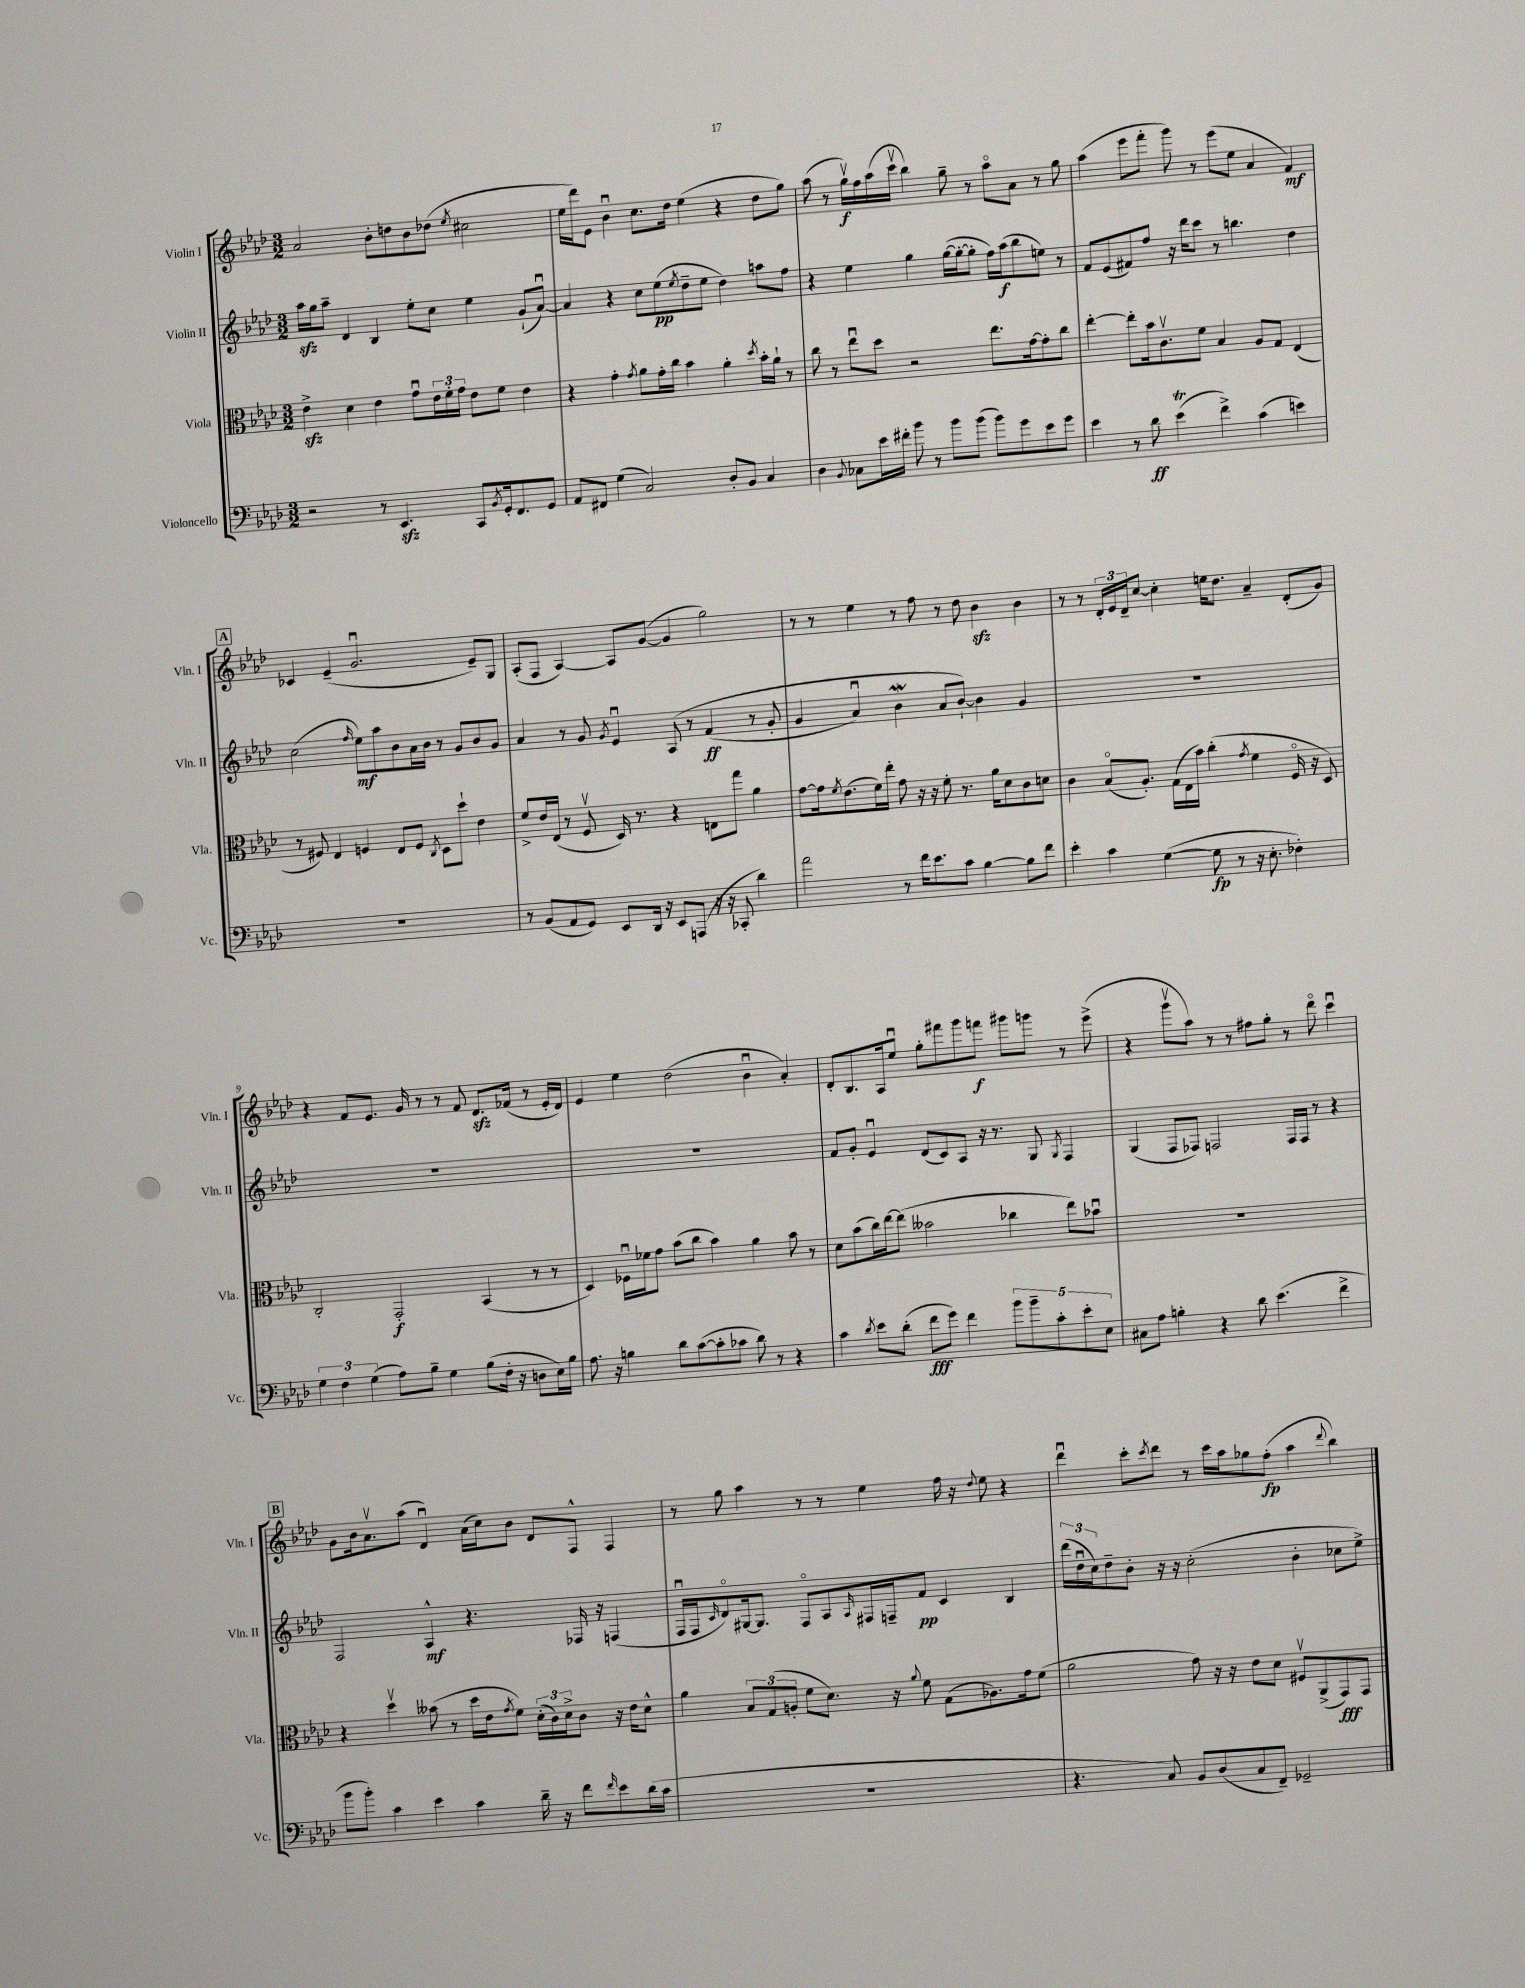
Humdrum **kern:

**kern	**dynam	**kern	**dynam	**kern	**dynam	**kern	**dynam
*part4	*part4	*part3	*part3	*part2	*part2	*part1	*part1
*staff4	*staff4	*staff3	*staff3	*staff2	*staff2	*staff1	*staff1
*I"Violoncello	*	*I"Viola	*	*I"Violin II	*	*I"Violin I	*
*I'Vc.	*	*I'Vla.	*	*I'Vln. II	*	*I'Vln. I	*
*clefF4	*	*clefC3	*	*clefG2	*	*clefG2	*
*k[b-e-a-d-]	*	*k[b-e-a-d-]	*	*k[b-e-a-d-]	*	*k[b-e-a-d-]	*
*M3/2	*	*M3/2	*	*M3/2	*	*M3/2	*
=1	=1	=1	=1	=1	=1	=1	=1
2r	.	4e-zz^\	.	16aa-zz\LL	.	2a-/	.
.	.	.	.	16gg\J	.	.	.
.	.	.	.	8aa-~\J	.	.	.
.	.	4d-\	.	4d-/	.	.	.
8r	.	4e-\	.	4B-/	.	8b-'\L	.
4.EE-zz/	.	.	.	.	.	8ddn\	.
.	.	8gu\L	.	8ee-'\L	.	8b-\	.
.	.	24e-\L	.	8cc\J	.	(8dd-X\J	.
.	.	24f'\	.	.	.	.	.
.	.	24g\JJ	.	.	.	.	.
.	.	.	.	.	.	8qee-/	.
8CC/L	.	8e-\L	.	4ee-\	.	2cc#X\	.
8qBB-/	.	.	.	.	.	.	.
16GG'/k	.	8f\J	.	.	.	.	.
8.FF/	.	.	.	.	.	.	.
.	.	4e-\	.	(8g`/L	.	.	.
8GG/J	.	.	.	[8a-u/J)	.	.	.
=2	=2	=2	=2	=2	=2	=2	=2
8AA-/L	.	4r	.	4a-/]	.	16ee-\LL	.
.	.	.	.	.	.	16ddd-\J)	.
8FF#X/J	.	.	.	.	.	8e-\J	.
(4G\	.	4g'\	.	4r	.	4b-u\	.
.	.	8qg/	.	.	.	.	.
2C/)	.	8a-\L	.	8cc\L	.	8.cc\L	.
.	.	16g'\L	.	(8ee-\	pp	.	.
.	.	16cc\JJ	.	.	.	16dd-\Jk	.
.	.	.	.	8qee-/	.	.	.
.	.	4b-\	.	8dd-~\	.	(4ee-\	.
.	.	.	.	8ee-\J	.	.	.
8D-'/L	.	4a-'\	.	4dd-\)	.	4r	.
8BB-/J	.	.	.	.	.	.	.
.	.	8qdd-/	.	.	.	.	.
4C/	.	16b-'\LL	.	8aan\L	.	8dd-\L	.
.	.	16a-`\JJ	.	.	.	.	.
.	.	8r	.	8ff\J	.	8gg\J)	.
=3	=3	=3	=3	=3	=3	=3	=3
4D-\	.	8cc\	.	4r	.	(8aa-\	.
.	.	8r	.	.	.	8r	.
8qqBB-/	.	.	.	.	.	.	.
8C-X\L	.	8ee-u\L	.	4ee-\	.	16ggv\LL)	f
.	.	.	.	.	.	16ff\	.
16e-\L	.	8dd-\J	.	.	.	(16aa-\	.
16f#X'\JJ	.	.	.	.	.	16cccv\JJ	.
8b-\	.	2r	.	4gg\	.	4bb-\)	.
8r	.	.	.	.	.	.	.
8b-\L	.	.	.	([16gg\LL	.	8gg~\	.
.	.	.	.	16gg'\J_	.	.	.
(8b-\J	.	.	.	8gg'\J]	.	8r	.
8b-\L)	.	8.ee-\L	.	16ff\LL)	.	8aa-\L	.
.	.	.	.	(16aa-\J	f	.	.
8g\	.	.	.	8bb-\	.	8a-\J	.
.	.	[16g\k	.	.	.	.	.
8e-\	.	8g'\]	.	8een\J)	.	8r	.
8g\J	.	8cc\J	.	8r	.	8gg\	.
=4	=4	=4	=4	=4	=4	=4	=4
4e-\	.	[4ee-'\	.	8f/L	.	(4aa-\	.
.	.	.	.	(8e-/	.	.	.
8r	.	8ee-'\L]	.	8f#X/)	.	8eee-\L	.
8d-\	ff	16b-\k	.	8ff/J	.	8fff'\J	.
.	.	8.cv\	.	.	.	.	.
(4e-T\	.	.	.	16r	.	8ggg\)	.
.	.	.	.	16ddd-\KL	.	.	.
.	.	8f\J	.	8ccc\J	.	8r	.
4f^\)	.	4B-/	.	8r	.	(8eee-\L	.
.	.	.	.	4.bbn\	.	8ee-\J	.
(4c\	.	8A-/L	.	.	.	4a-/	.
.	.	8G/J	.	.	.	.	.
4en\)	.	(4E-/	.	4dd-\	.	4f/)	mf
!!LO:LB:g=z
!!LO:REH:place=s1:t=A
=5	=5	=5	=5	=5	=5	=5	=5
1.r	.	8r	.	(2cc\	.	4c-X/	.
.	.	8F#X/)	.	.	.	.	.
.	.	4E-/	.	.	.	(4e-~/	.
.	.	.	.	16qqff/	.	.	.
.	.	4Fn/	.	8ee-\L)	mf	2.gu/	.
.	.	.	.	8aa-\	.	.	.
.	.	8E-/L	.	8b-\	.	.	.
.	.	8F/J	.	16a-\L	.	.	.
.	.	.	.	16b-\JJ	.	.	.
.	.	8qC/	.	.	.	.	.
.	.	8D-\L	.	8r	.	.	.
.	.	8dd-`\J	.	8g/L	.	.	.
.	.	4e-\	.	8b-/	.	8e-~/L)	.
.	.	.	.	8g/J	.	8G/J	.
=6	=6	=6	=6	=6	=6	=6	=6
8r	.	8f^/L	.	4a-/	.	(8A-'/L	.
(8BB-/L	.	16e-/L	.	.	.	8F/J	.
.	.	(16E-/JJ	.	.	.	.	.
8AA-/	.	8r	.	8r	.	[4A-/)	.
8GG/J)	.	8Fv/	.	8g/	.	.	.
.	.	.	.	8qg/	.	.	.
8EE-/L	.	16D-/)	.	4e-u/	.	8A-/L]	.
.	.	8.r	.	.	.	.	.
16DD-/Jk	.	.	.	.	.	([8g/J	.
16r	.	.	.	.	.	.	.
8EE-/L	.	4r	.	(8A-/	.	4g/]	.
(8AAAn/J	.	.	.	8r	.	.	.
16r	.	8En\L	.	(4f/	ff	2gg\)	.
16r	.	.	.	.	.	.	.
8CC-X'/	.	8gg\J	.	.	.	.	.
4d-\)	.	4a-\	.	8r	.	.	.
.	.	.	.	8g'/	.	.	.
=7	=7	=7	=7	=7	=7	=7	=7
2a-\	.	[8g\L	.	4g/	.	8r	.
.	.	16g\k]	.	.	.	8r	.
.	.	8qf/	.	.	.	.	.
.	.	(8.e-\	.	.	.	.	.
.	.	.	.	4a-u/)	.	4ee-\	.
.	.	16f\L)	.	.	.	.	.
.	.	16ee-'\JJ	.	.	.	.	.
8r	.	8g\	.	4b-W\	.	8r	.
16f\KL	.	16r	.	.	.	8ff\	.
8.e-\	.	16r	.	.	.	.	.
.	.	8f'\	.	8a-/L	.	8r	.
8c\J	.	8.r	.	[8b-`/J)	.	8dd-\	.
[4B-\	.	.	.	4b-\]	.	4b-zz\	.
.	.	16a-\KL	.	.	.	.	.
.	.	8d-\	.	.	.	.	.
8B-\L]	.	8c\	.	4g/	.	4b-\	.
8f\J	.	8dn\J	.	.	.	.	.
=8	=8	=8	=8	=8	=8	=8	=8
4e-'\	.	4c\	.	1.r	.	8r	.
.	.	.	.	.	.	8r	.
4c\	.	(8B-/L	.	.	.	24d-'/LL	.
.	.	.	.	.	.	24e-/	.
.	.	.	.	.	.	24d-~/J	.
.	.	8.A-'/J)	.	.	.	[8cc/J	.
([4G\	.	.	.	.	.	4cc'\]	.
.	.	(16G\LL	.	.	.	.	.
.	.	16E-\	.	.	.	.	.
.	.	16b-\JJ)	.	.	.	.	.
8G\]	fp	(4cc'\	.	.	.	16een\KL	.
.	.	.	.	.	.	8.dd-\J	.
8r	.	.	.	.	.	.	.
.	.	8qg/	.	.	.	.	.
16r	.	4f\	.	.	.	4a-~/	.
8.E-'\	.	.	.	.	.	.	.
4F-X'\)	.	16F/	.	.	.	(8d-'/L	.
.	.	16r	.	.	.	.	.
.	.	8D-/)	.	.	.	8g/J)	.
!!LO:LB:g=z
=9	=9	=9	=9	=9	=9	=9	=9
6G\	.	2C'/	.	1.r	.	4r	.
6F\	.	.	.	.	.	.	.
.	.	.	.	.	.	8f/L	.
(6G\	.	.	.	.	.	.	.
.	.	.	.	.	.	8.e-/J	.
8A-\L)	.	2GG'/	f	.	.	.	.
.	.	.	.	.	.	16g/	.
8B-~\J	.	.	.	.	.	8r	.
4G\	.	.	.	.	.	8r	.
.	.	.	.	.	.	8f/	.
(8B-\L	.	(4BB-/	.	.	.	8.d-zz/L	.
16F'\Jk	.	.	.	.	.	.	.
16r	.	.	.	.	.	(16f-X/Jk	.
8Dn\L	.	8r	.	.	.	8r	.
16E-\L)	.	8r	.	.	.	16e-'/LL	.
16B-\JJ	.	.	.	.	.	16d-/JJ)	.
=10	=10	=10	=10	=10	=10	=10	=10
8.A-\	.	4D-/)	.	1.r	.	4e-/	.
16r	.	.	.	.	.	.	.
4Bn\	.	16F-Xu\LL	.	.	.	4ee-\	.
.	.	16f-X\J	.	.	.	.	.
.	.	8g\J	.	.	.	.	.
8d-\L	.	(8b-\L	.	.	.	(2dd-\	.
([8c\	.	8cc\J	.	.	.	.	.
8c'\]	.	4b-\)	.	.	.	.	.
8c-X\J	.	.	.	.	.	.	.
8d-\)	.	4a-\	.	.	.	4b-u\	.
8r	.	.	.	.	.	.	.
4r	.	8b-\	.	.	.	4a-'/)	.
.	.	8r	.	.	.	.	.
=11	=11	=11	=11	=11	=11	=11	=11
4c\	.	8d-\L	.	8f/L	.	8d-'/L	.
.	.	(8b-\	.	8g'/J	.	8.B-/	.
8qd-/	.	.	.	.	.	.	.
8e-\L	.	16cc\L)	.	4e-u/	.	.	.
.	.	[16ee-\J	.	.	.	16A-/k	.
(8d-'\J	.	(8ee-\J]	.	.	.	8ee-u/J	.
8f\L	fff	2b--X\	.	(8d-/L	.	8gg'\L	.
8g\J)	.	.	.	8c/)	.	8fff#X\	.
4f\	.	.	.	8A-/J	.	8ggg\	.
.	.	.	.	16r	.	8fffn\J	f
.	.	.	.	8.r	.	.	.
10b-\L	.	4cc-X\	.	.	.	8ggg#X\L	.
10b-~\	.	.	.	.	.	.	.
.	.	.	.	8G/	.	8gggn\J	.
10c'\	.	.	.	.	.	.	.
.	.	.	.	8qG/	.	.	.
.	.	8ee-\L)	.	4F/	.	8r	.
10e-'\	.	.	.	.	.	.	.
.	.	8b-Xu\J	.	.	.	(8eee-^\	.
10E-\J	.	.	.	.	.	.	.
=12	=12	=12	=12	=12	=12	=12	=12
8C#X\L	.	1.r	.	(4G/	.	4r	.
8A-\J	.	.	.	.	.	.	.
4Bn'\	.	.	.	8F/L	.	8gggv\L	.
.	.	.	.	8F-X/J)	.	8aa-\J)	.
4r	.	.	.	2Fn/	.	8r	.
.	.	.	.	.	.	8r	.
8d-\	.	.	.	.	.	8ff#X\L	.
(4.e-\	.	.	.	.	.	8gg'\J	.
.	.	.	.	16F/LL	.	8r	.
.	.	.	.	16F/JJ	.	.	.
.	.	.	.	8r	.	8ddd-\	.
4f^\	.	.	.	4r	.	4cccu\	.
!!LO:LB:g=z
!!LO:REH:place=s1:t=B
=13	=13	=13	=13	=13	=13	=13	=13
8b-\L	.	4r	.	2F/	.	8g\L	.
8b-'\J)	.	.	.	.	.	16b-\k	.
.	.	.	.	.	.	8.a-v\	.
4c\	.	4dd-v\	.	.	.	.	.
.	.	.	.	.	.	(8aa-\J	.
4e-\	.	(8b--X\	.	4A-^^/	mf	4d-u/)	.
.	.	8r	.	.	.	.	.
4c\	.	16dd-\LL	.	4.r	.	(16a-\LL	.
.	.	16e-\J	.	.	.	16cc\J)	.
.	.	8qg/	.	.	.	.	.
.	.	8f\J)	.	.	.	8b-\J	.
16d-~\	.	(24d-'\LL	.	.	.	8d-/L	.
.	.	24c\)	.	.	.	.	.
16r	.	.	.	.	.	.	.
.	.	24d-^\J	.	.	.	.	.
8f\L	.	8c\J	.	16F-X/	.	8F^^/J	.
.	.	.	.	16r	.	.	.
16qqf/	.	.	.	.	.	.	.
8e-\	.	16r	.	(4Fn/	.	4F/	.
.	.	16e-\KL	.	.	.	.	.
(16d-\L	.	8d-^^\J	.	.	.	.	.
16c\JJ	.	.	.	.	.	.	.
=14	=14	=14	=14	=14	=14	=14	=14
1.r	.	4a-\	.	16Fu/LL	.	8r	.
.	.	.	.	16F/J	.	.	.
.	.	.	.	16qqc/	.	.	.
.	.	.	.	8d-/)	.	8gg\	.
.	.	12B-/L	.	[16G#X/k	.	4aa-\	.
.	.	.	.	8.G#/J]	.	.	.
.	.	(12G/	.	.	.	.	.
.	.	12An'/J	.	.	.	.	.
.	.	8f\L	.	8F/L	.	8r	.
.	.	8.d-\J)	.	8A-/	.	8r	.
.	.	.	.	16qqA-/	.	.	.
.	.	.	.	16F#X/L	.	4ee-\	.
.	.	16r	.	16Fn~/J	.	.	.
.	.	8qqa-/	.	.	.	.	.
.	.	8f\	.	8f/J	pp	.	.
.	.	(8G\L	.	4c/	.	16ff\	.
.	.	.	.	.	.	16r	.
.	.	.	.	.	.	8qqdd-/	.
.	.	8.A-X\)	.	.	.	8ee-\	.
.	.	.	.	4B-/	.	4r	.
.	.	16g\k	.	.	.	.	.
.	.	(8f\J	.	.	.	.	.
=15	=15	=15	=15	=15	=15	=15	=15
4.r	.	2a-\	.	(24ddd-\LL	.	4ddd-u\	.
.	.	.	.	24dd-u\	.	.	.
.	.	.	.	24cc\J)	.	.	.
.	.	.	.	8dd-~\	.	.	.
.	.	.	.	8b-'\J	.	8ccc'\L	.
.	.	.	.	.	.	8qccc/	.
8C/)	.	.	.	16r	.	8ddd-\J	.
.	.	.	.	16r	.	.	.
8BB-/L	.	8g\)	.	(2cc'\	.	8r	.
(8D-/	.	16r	.	.	.	16ccc\LL	.
.	.	16r	.	.	.	16aa-\J	.
8C/	.	8e-\L	.	.	.	8gg-X\	.
8FF~/J)	.	8d-\J	.	.	.	(8ff'\J	fp
2GG-X~/	.	8F#Xv/L	.	4b-'\	.	4aa-\	.
.	.	(8AA-^/	.	.	.	.	.
.	.	.	.	.	.	8qqddd-/	.
.	.	8GG/)	fff	8cc-X\L	.	4bb-\)	.
.	.	8GG/J	.	8ee-^\J)	.	.	.
==	==	==	==	==	==	==	==
*-	*-	*-	*-	*-	*-	*-	*-
